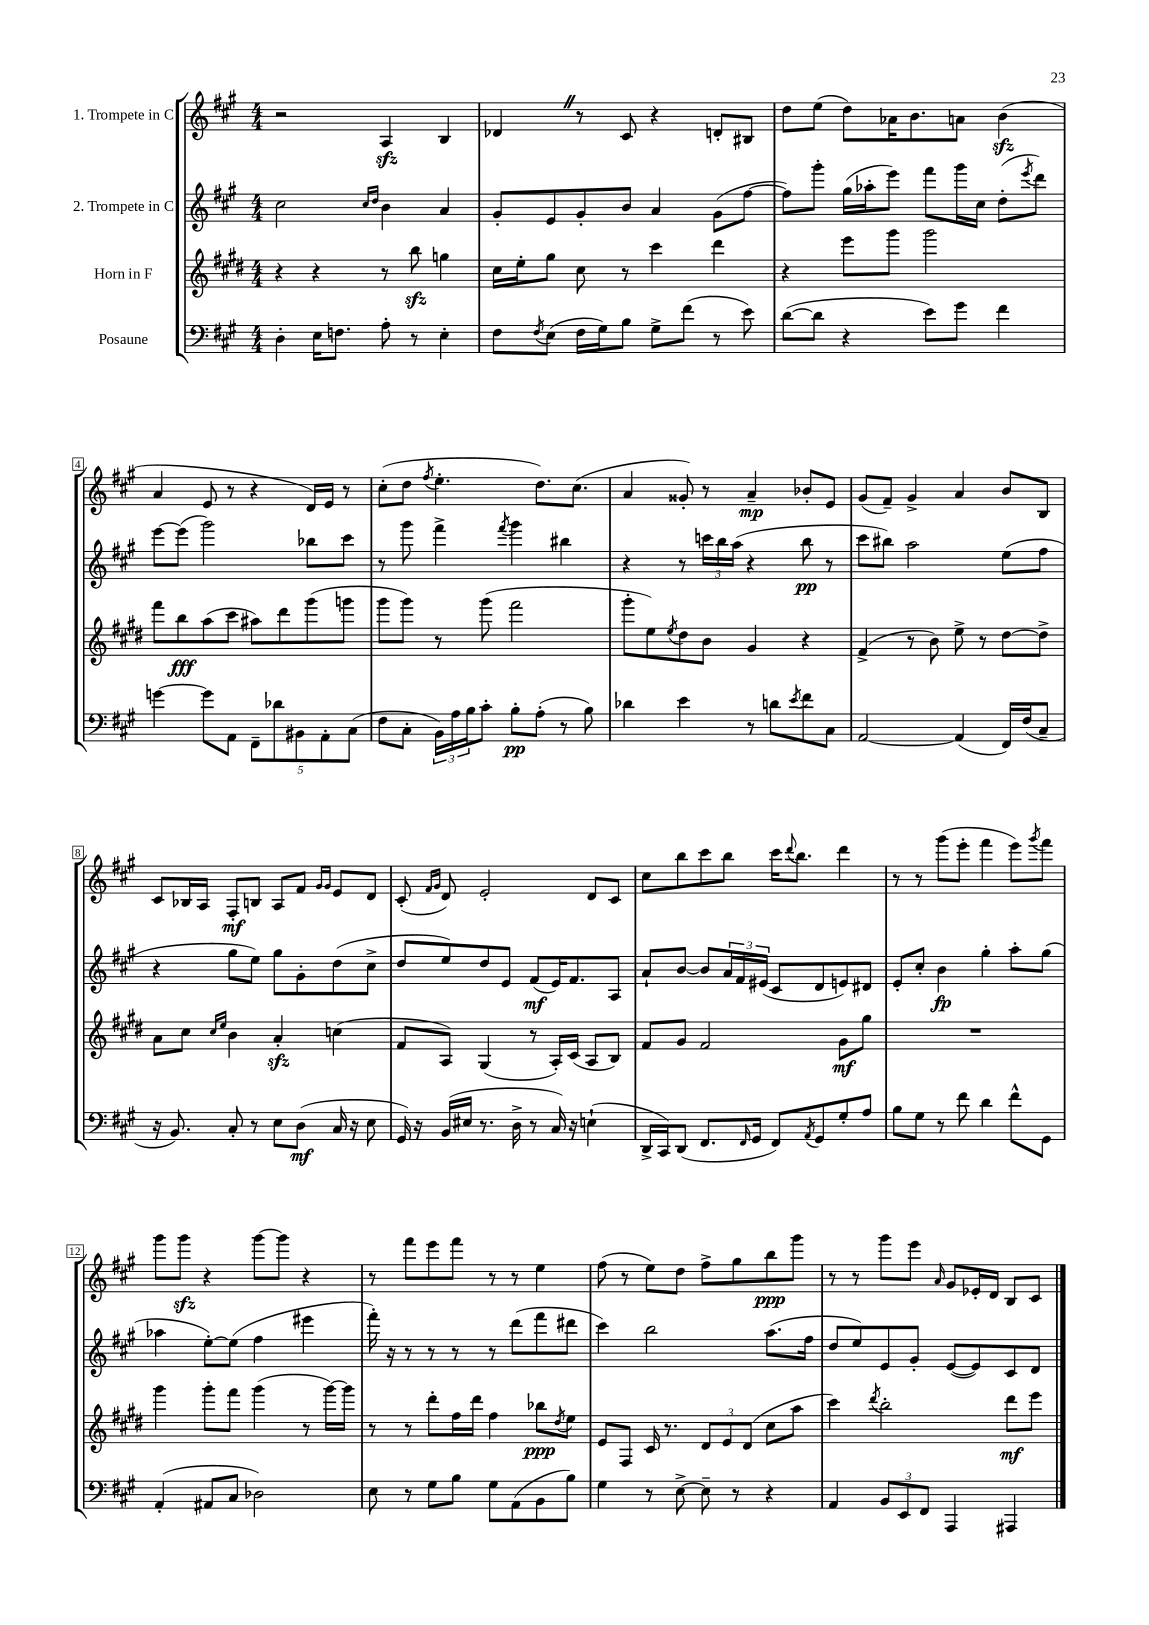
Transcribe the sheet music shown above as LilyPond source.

<<
\new StaffGroup <<
\new Staff = "s0" \with { instrumentName = "1. Trompete in C" } {
    \clef treble \key a \major \numericTimeSignature \time 4/4
    r2 a4\sfz b4 |
    des'4 \once \override BreathingSign.text = \markup { \musicglyph "scripts.caesura.straight" } \breathe r8 cis'8 r4 d'8-. bis8 |
    d''8 e''8( d''8) aes'16 b'8. a'8 b'4\sfz( |
    a'4 e'8 r8 r4 d'16) e'16 r8 |
    cis''8-.( d''8 \acciaccatura { fis''8 } e''4.-. d''8.) cis''8.( |
    a'4 gisis'8-.) r8 a'4--\mp bes'8-. e'8 |
    gis'8( fis'8--) gis'4-> a'4 b'8 b8 |
    cis'8 bes16 a16 fis8-.\mf b8 a8 fis'8 \grace { gis'16 gis'16 } e'8 d'8 |
    cis'8-.( \grace { fis'16 gis'16 } d'8) e'2-. d'8 cis'8 |
    cis''8 b''8 cis'''8 b''8 cis'''16 \appoggiatura { d'''8 } b''8. d'''4 |
    r8 r8 gis'''8( e'''8-. fis'''4 e'''8) \acciaccatura { gis'''8 } fis'''8 |
    gis'''8 gis'''8\sfz r4 gis'''8~ gis'''8 r4 |
    r8 fis'''8 e'''8 fis'''8 r8 r8 e''4 |
    fis''8( r8 e''8) d''8 fis''8-> gis''8 b''8\ppp gis'''8 |
    r8 r8 gis'''8 e'''8 \grace { a'16 } gis'8 ees'16-. d'16 b8 cis'8 \bar "|." |
}
\new Staff = "s1" \with { instrumentName = "2. Trompete in C" } {
    \clef treble \key a \major \numericTimeSignature \time 4/4
    cis''2 \grace { cis''16 d''16 } b'4 a'4 |
    gis'8-. e'8 gis'8-. b'8 a'4 gis'8( fis''8~ |
    fis''8) gis'''8-. gis''16( aes''16-. e'''8) fis'''8 gis'''16 cis''16 d''8-.( \acciaccatura { e'''8 } d'''8) |
    e'''8~ e'''8( gis'''2) bes''8 cis'''8 |
    r8 gis'''8 fis'''4-> \acciaccatura { fis'''8 } gis'''4 bis''4 |
    r4 r8 \tuplet 3/2 { c'''16 b''16 a''16( } r4 b''8\pp r8 |
    cis'''8 bis''8) a''2 e''8( fis''8 |
    r4 gis''8 e''8) gis''8 gis'8-. d''8( cis''8-> |
    d''8 e''8) d''8 e'8 fis'8\mf( e'16) fis'8. a8 |
    a'8-! b'8~ b'8 \tuplet 3/2 { a'16 fis'16 eis'16( } cis'8 d'8 e'8) dis'8 |
    e'8-. cis''8-. b'4\fp gis''4-. a''8-. gis''8( |
    aes''4 e''8~-.) e''8( fis''4 eis'''4 |
    fis'''16-.) r16 r8 r8 r8 r8 d'''8( fis'''8 dis'''8 |
    cis'''4) b''2 a''8.( fis''16 |
    d''8 e''8) e'8 gis'8-. e'8~( e'8) cis'8 d'8 \bar "|." |
}
\new Staff = "s2" \with { instrumentName = "Horn in F" } {
    \clef treble \key e \major \numericTimeSignature \time 4/4
    r4 r4 r8 b''8\sfz g''4 |
    cis''16 e''16-. gis''8 cis''8 r8 cis'''4 dis'''4 |
    r4 e'''8 gis'''8 gis'''2 |
    fis'''8 b''8\fff a''8( cis'''8 ais''8) dis'''8 gis'''8( g'''8 |
    gis'''8 gis'''8) r8 gis'''8( fis'''2 |
    gis'''8-. e''8) \acciaccatura { e''8 } dis''8 b'8 gis'4 r4 |
    fis'4->( r8 b'8) e''8-> r8 dis''8~ dis''8-> |
    a'8 cis''8 \grace { cis''16 e''16 } b'4 a'4-.\sfz c''4( |
    fis'8 a8) gis4( r8 a16-.) cis'16( a8 b8) |
    fis'8 gis'8 fis'2 gis'8\mf gis''8 |
    R1 |
    gis'''4 gis'''8-. fis'''8 gis'''4( r8 gis'''16~) gis'''16 |
    r8 r8 dis'''8-. fis''16 dis'''16 fis''4 bes''8\ppp \acciaccatura { dis''8 } e''8 |
    e'8 fis8 cis'16 r8. \tuplet 3/2 { dis'8 e'8 dis'8( } cis''8 a''8 |
    cis'''4) \acciaccatura { dis'''8 } b''2-. dis'''8\mf e'''8 \bar "|." |
}
\new Staff = "s3" \with { instrumentName = "Posaune" } {
    \clef bass \key a \major \numericTimeSignature \time 4/4
    d4-. e16 f8. a8-. r8 e4-. |
    fis8 \acciaccatura { fis8 } e8( fis16 gis16) b8 gis8-> fis'8( r8 e'8) |
    d'8~( d'8 r4 e'8) gis'8 fis'4 |
    g'4~ g'8 a,8 \tuplet 5/4 { fis,8-- des'8 bis,8 a,8-. cis8( } |
    fis8 cis8-. \tuplet 3/2 { b,16) a16 b16 } cis'8-. b8-.\pp a8-.( r8 b8) |
    des'4 e'4 r8 d'8 \acciaccatura { e'8 } fis'8 cis8 |
    a,2~ a,4( fis,16) fis16( cis8-- |
    r16 b,8.) cis8-. r8 e8 d8\mf( cis16 r16 e8 |
    gis,16) r16 b,16( eis16 r8. d16-> r8 cis16) r16 e4-!( |
    d,16-> cis,16) d,8( fis,8. \grace { fis,16 } gis,16 fis,8) \acciaccatura { a,8 } gis,8 gis8-. a8 |
    b8 gis8 r8 fis'8 d'4 fis'8-^ gis,8 |
    a,4-.( ais,8 cis8 des2) |
    e8 r8 gis8 b8 gis8 a,8( b,8 b8) |
    gis4 r8 e8~-> e8-- r8 r4 |
    a,4 \tuplet 3/2 { b,8 e,8 fis,8 } a,,4 ais,,4 \bar "|." |
}
>>
>>
\layout { \context { \Score \override BarNumber.stencil = #(make-stencil-boxer 0.1 0.3 ly:text-interface::print) } }
